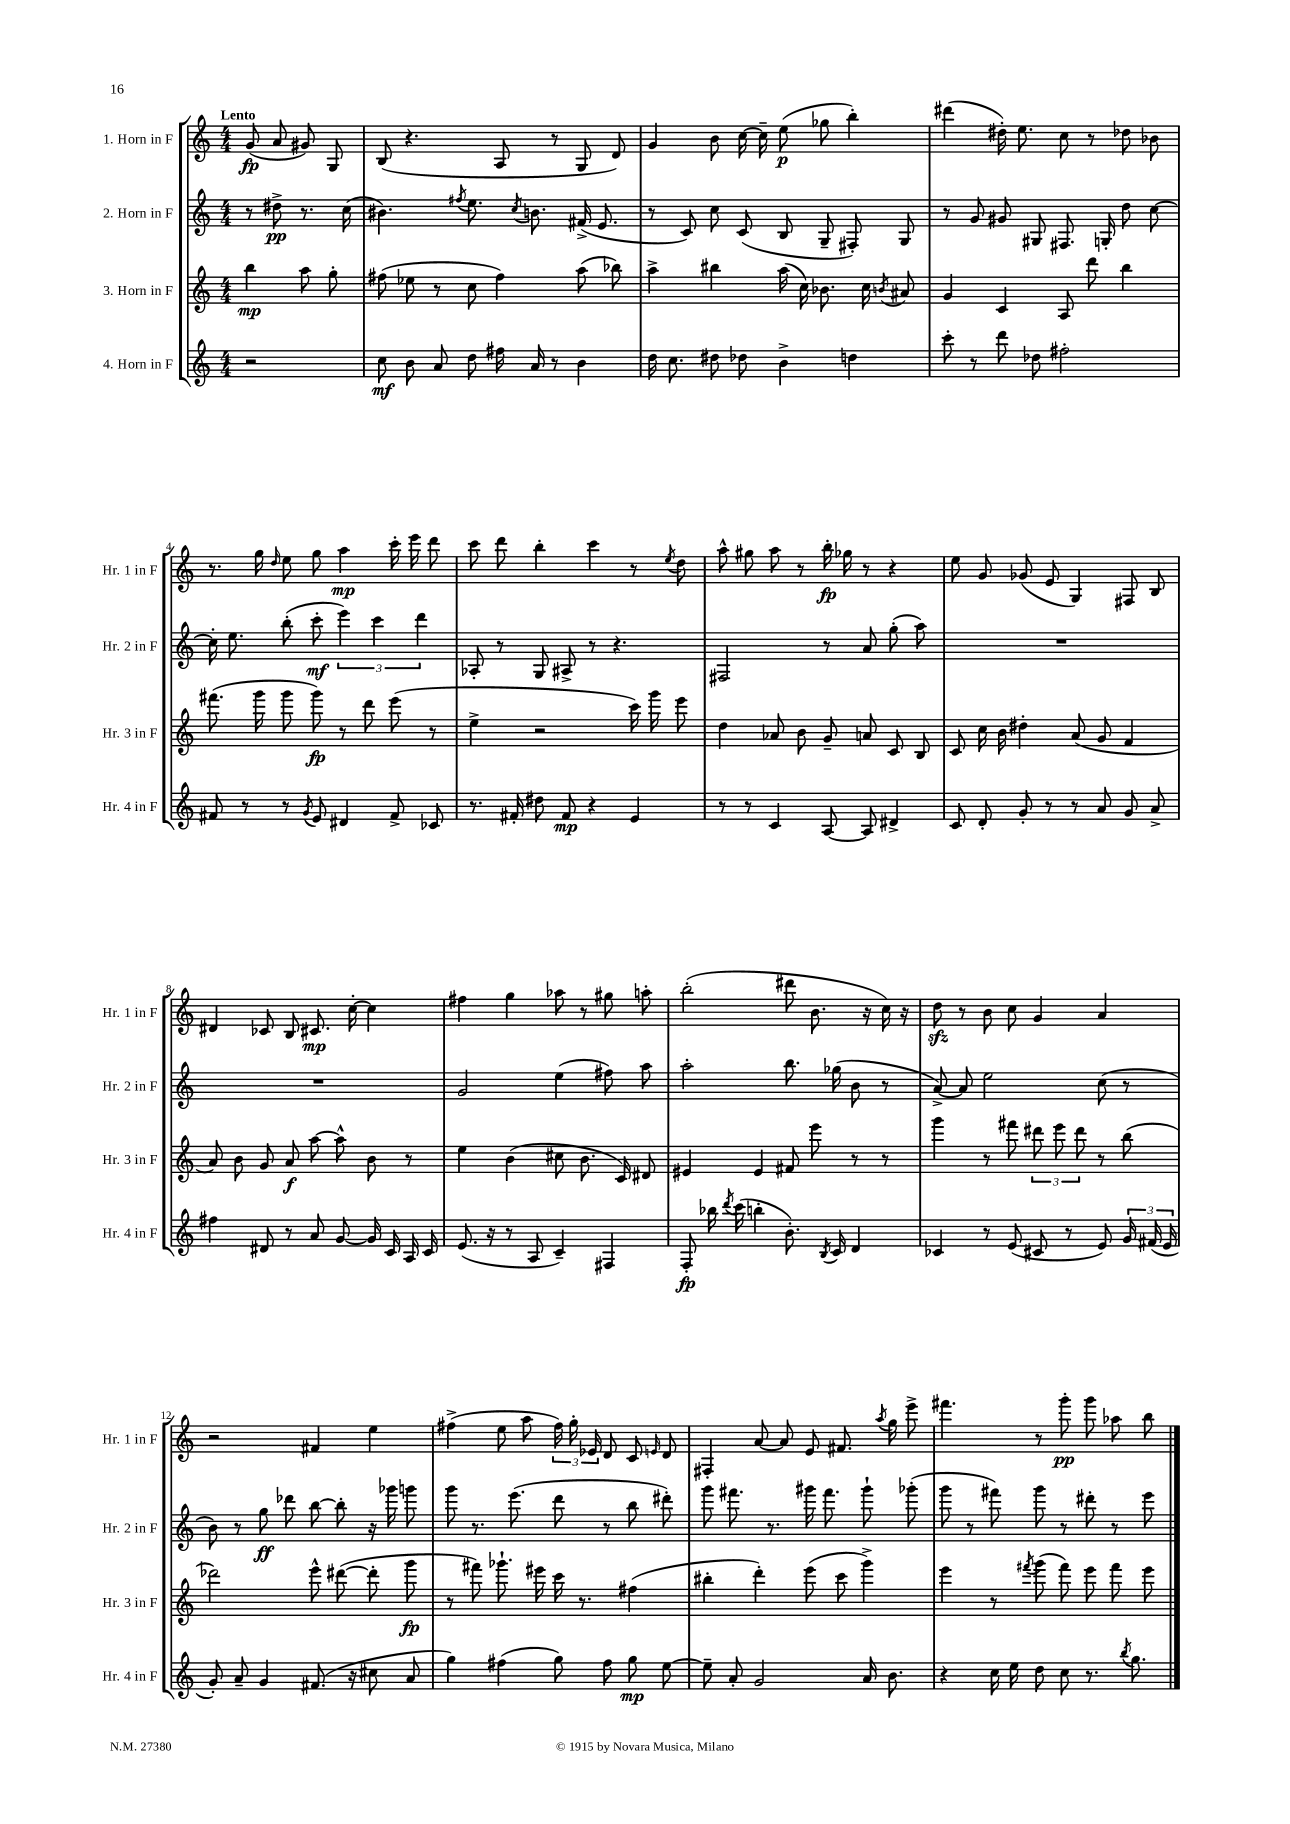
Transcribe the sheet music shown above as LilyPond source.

<<
\new StaffGroup <<
\new Staff = "s0" \with { instrumentName = "1. Horn in F" shortInstrumentName = "Hr. 1 in F" } {
    \clef treble \key c \major \numericTimeSignature \time 4/4 \partial 2 \tempo "Lento"
    \autoBeamOff g'8\fp( a'8 gis'8) g8 |
    b8( r4. a8 r8 g8 d'8) |
    g'4 b'8 c''16~ c''16-- e''8\p( ges''8 b''4-.) |
    dis'''4( dis''16-.) e''8. c''8 r8 des''8 bes'8 |
    r8. g''16 \grace { d''16 } e''8 g''8 a''4\mp c'''16-. e'''16 d'''8 |
    c'''8 d'''8 b''4-. c'''4 r8 \acciaccatura { e''8 } d''8 |
    a''8-^ gis''8 a''8 r8 b''16-.\fp ges''16 r8 r4 |
    e''8 g'8 ges'8( e'8 g4) fis8 b8 |
    dis'4 ces'8 b8 cis'8.\mp c''16~-. c''4 |
    fis''4 g''4 aes''8 r8 gis''8 a''8-. |
    b''2-.( dis'''8 b'8. r16 c''16) r16 |
    d''8\sfz r8 b'8 c''8 g'4 a'4 |
    r2 fis'4 e''4 |
    fis''4->( e''8 a''8 \tuplet 3/2 { fis''16) g''16-. ees'16 } d'8 c'8 \grace { e'16 } d'8 |
    fis4-. a'8~ a'8 e'8 fis'8. \acciaccatura { a''8 } g''16 e'''8-> |
    fis'''4. r8 g'''8-.\pp g'''8 aes''8 b''8 \bar "|." |
}
\new Staff = "s1" \with { instrumentName = "2. Horn in F" shortInstrumentName = "Hr. 2 in F" } {
    \clef treble \key c \major \numericTimeSignature \time 4/4 \partial 2
    \autoBeamOff r8 dis''8->\pp r8. c''16( |
    bis'4.) \acciaccatura { fis''8 } e''8. \acciaccatura { c''8 } b'8. fis'16->( e'8. |
    r8 c'8) c''8 c'8( b8 g8-- fis8-.) g8 |
    r8 g'8 gis'8 gis8 fis8. g16-. d''8 c''8~ |
    c''16-. e''8. b''8-.( c'''8-.\mf \tuplet 3/2 { e'''4) c'''4 d'''4 } |
    aes8-. r8 g8 ais8-> r8 r4. |
    fis2 r8 a'8 g''8-.( a''8) |
    R1 |
    R1 |
    g'2 e''4( fis''8) a''8 |
    a''2-. b''8. ges''16( b'8 r8 |
    a'8~->) a'8 e''2 c''8( r8 |
    b'8) r8 g''8\ff des'''8 b''8~ b''8-. r16 ges'''16 g'''8 |
    g'''8 r8. e'''8.( d'''8 r8 b''8 dis'''8-.) |
    g'''8 fis'''8. r8. gis'''16 fis'''8. gis'''8-! ges'''8-.( |
    g'''8 r8 fis'''8) g'''8 r8 dis'''8-. r8 e'''8 \bar "|." |
}
\new Staff = "s2" \with { instrumentName = "3. Horn in F" shortInstrumentName = "Hr. 3 in F" } {
    \clef treble \key c \major \numericTimeSignature \time 4/4 \partial 2
    \autoBeamOff b''4\mp a''8 g''8-. |
    fis''8( ees''8 r8 c''8 fis''4) a''8( bes''8) |
    a''4-> bis''4 a''16( c''16) bes'8. c''16 \acciaccatura { b'8 } ais'8 |
    g'4 c'4 a8 d'''8 b''4 |
    fis'''8.( g'''16 g'''8 g'''8\fp) r8 d'''8 e'''8( r8 |
    e''4-> r2 c'''16) g'''16 e'''8 |
    d''4 aes'8 b'8 g'8-- a'8 c'8 b8 |
    c'8 c''16 b'16 dis''4-. a'8( g'8 f'4 |
    a'8) b'8 g'8 a'8\f a''8~ a''8-^ b'8 r8 |
    e''4 b'4( cis''8 b'8. c'16) dis'8 |
    eis'4 eis'4 fis'8 e'''8 r8 r8 |
    g'''4 r8 fis'''8 \tuplet 3/2 { dis'''8 e'''8 dis'''8 } r8 b''8( |
    des'''2) e'''8-^ dis'''8~( dis'''8-. g'''8\fp |
    r8 fis'''8) ges'''8.-! eis'''16 c'''16 r8. fis''4( |
    bis''4-. d'''4-.) e'''8( c'''8 g'''4->) |
    e'''4 r8 \acciaccatura { fis'''8 } g'''8( fis'''8) e'''8 fis'''8 e'''8 \bar "|." |
}
\new Staff = "s3" \with { instrumentName = "4. Horn in F" shortInstrumentName = "Hr. 4 in F" } {
    \clef treble \key c \major \numericTimeSignature \time 4/4 \partial 2
    \autoBeamOff r2 |
    c''8\mf b'8 a'8 d''8 fis''16 a'16 r8 b'4 |
    d''16 c''8. dis''8 des''8 b'4-> d''4 |
    c'''8-. r8 d'''8 des''8 fis''2-. |
    fis'8 r8 r8 \acciaccatura { g'8 } e'8 dis'4 fis'8-> ces'8 |
    r8. fis'16-. dis''8 fis'8\mp r4 e'4 |
    r8 r8 c'4 a8~ a8 dis'4-> |
    c'8 d'8-. g'8-. r8 r8 a'8 g'8 a'8-> |
    fis''4 dis'8 r8 a'8 g'8~ g'16 c'16 a16 c'16 |
    e'8.( r16 r8 a8 c'4--) fis4 |
    f8-.\fp bes''16 \acciaccatura { d'''8 } c'''16( b''4-. b'8.-.) \acciaccatura { b8 } c'16 d'4 |
    ces'4 r8 e'8( cis'8 r8 e'8) \tuplet 3/2 { g'16 fis'16( e'16 } |
    g'8-.) a'8-- g'4 fis'8.( r16 cis''8 a'8 |
    g''4) fis''4( g''8) fis''8 g''8\mp e''8~ |
    e''8-- a'8-. g'2 a'16 b'8. |
    r4 c''16 e''16 d''8 c''8 r8. \acciaccatura { b''8 } g''8. \bar "|." |
}
>>
>>
